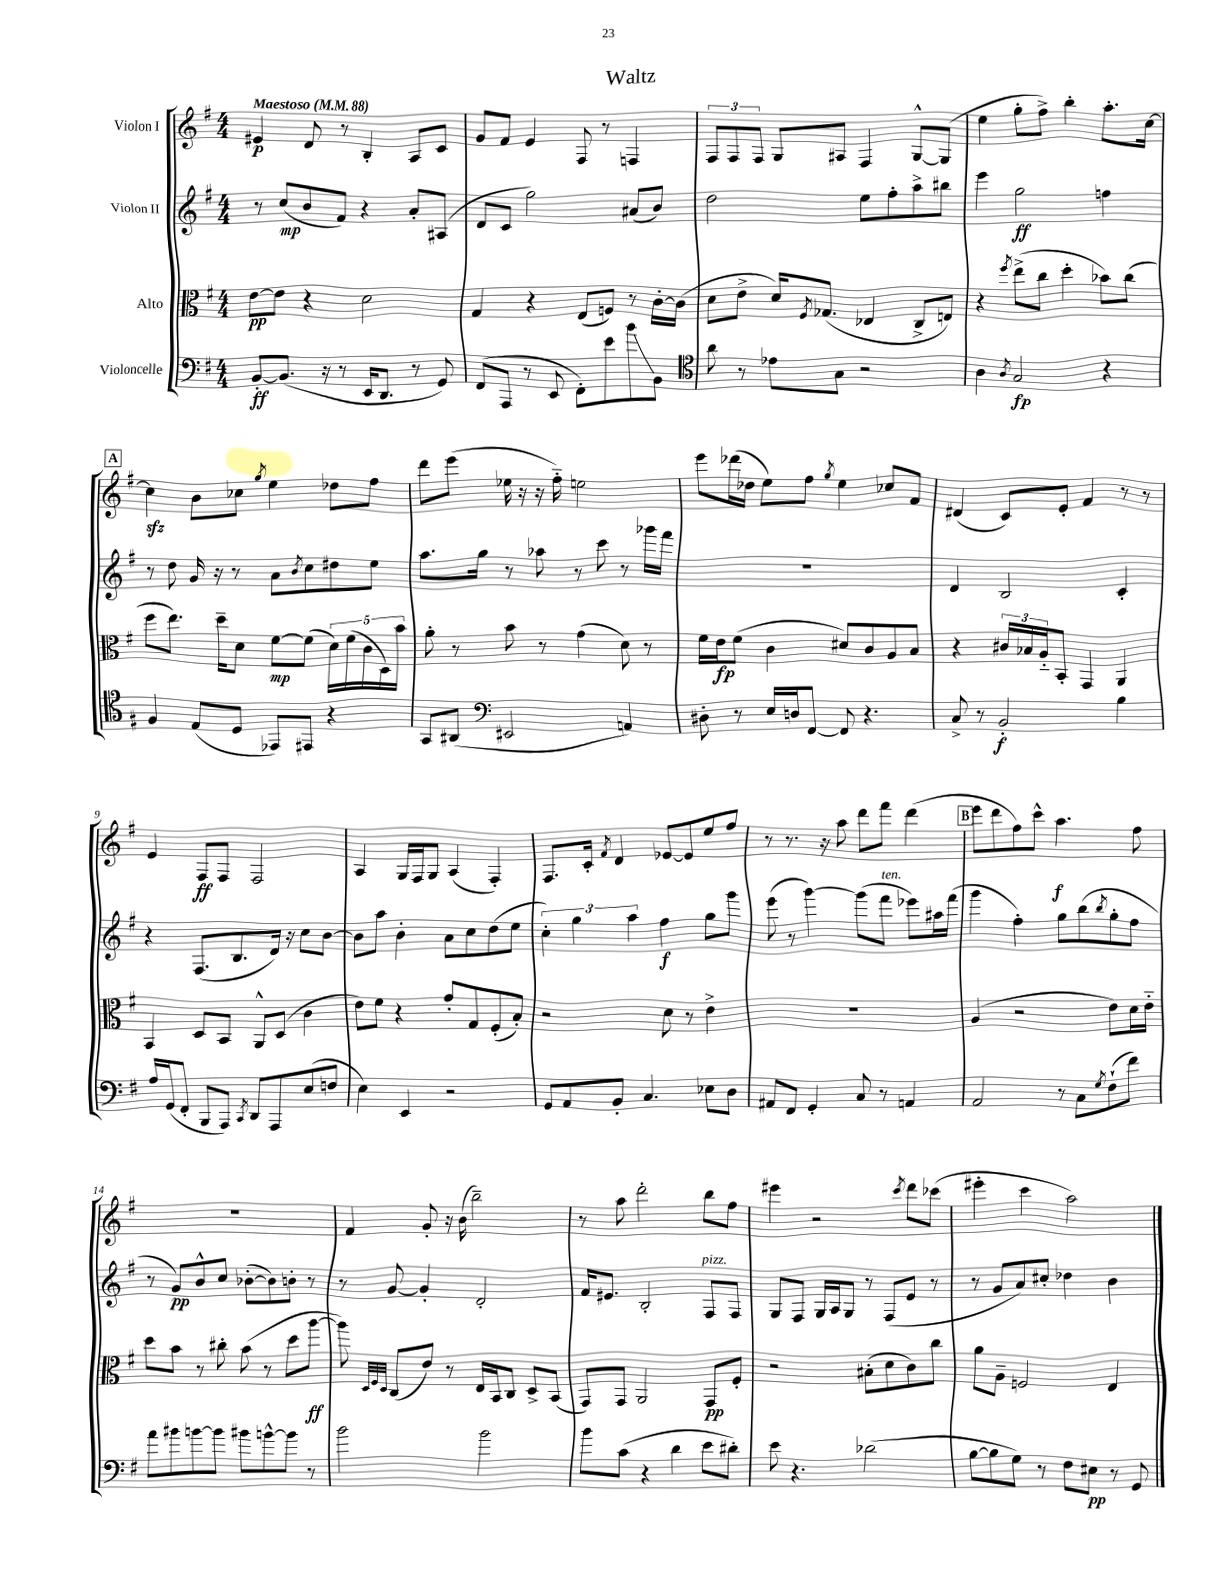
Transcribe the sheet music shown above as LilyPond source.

\header { title = "Waltz" }
<<
\new StaffGroup <<
\new Staff = "s0" \with { instrumentName = "Violon I" } {
    \clef treble \key g \major \numericTimeSignature \time 4/4 \tempo "Maestoso" 4 = 88
    eis'4\p d'8 r8 b4-. a8 c'8 |
    g'8 fis'8 e'4 fis8 r8 f4 |
    \tuplet 3/2 { fis8 fis8 fis8 } g8 ais8 fis4 g8~-^ g8( |
    e''4 g''8-. fis''8->) b''4-. a''8.-. c''16~ |
    \mark \markup { \box "A" } c''4\sfz b'8 ces''8 \acciaccatura { g''8 } e''4 des''8 fis''8 |
    d'''8 e'''8( ees''16 r16 r16 fis''16-_) e''2 |
    e'''8 des'''16( des''16 e''8) fis''8 \acciaccatura { g''8 } e''4 ces''8 fis'8 |
    dis'4( c'8) e'8-. fis'4 r8 r8 |
    e'4 fis8\ff fis8 fis2 |
    a4 g16 fis16 g8 a4( fis4-.) |
    fis8. c'16-. \acciaccatura { fis'8 } d'4 ees'8~ ees'8 e''8 fis''8 |
    r8 r8. r16 a''8 d'''8 fis'''8 d'''4( |
    \mark \markup { \box "B" } e'''8 d'''8 fis''8) c'''8-^ a''4.\f fis''8 |
    R1 |
    fis'4 g'8-. r16 b'16( b''2--) |
    r8 a''8 d'''2-. b''8 fis''8 |
    eis'''4 r2 \acciaccatura { c'''8 } d'''8 ces'''8( |
    eis'''4-. c'''4 a''2) \bar "|." |
}
\new Staff = "s1" \with { instrumentName = "Violon II" } {
    \clef treble \key g \major \numericTimeSignature \time 4/4
    r8 c''8\mp( b'8 fis'8) r4 a'8-. ais8( |
    d'8 c'8 g''2) ais'8( b'8) |
    d''2 e''8 fis''8-. a''8-> bis''8 |
    e'''4 g''2\ff f''4 |
    \mark \markup { \box "A" } r8 d''8 g'16 r16 r8 a'8 \acciaccatura { b'8 } c''8 dis''8 e''8 |
    a''8. g''16 r8 aes''8 r8 c'''8 r8 ges'''16 fis'''16 |
    R1 |
    d'4 b2 c'4-. |
    r4 fis8.( b8. d'16) r16 c''8 b'8~ |
    b'8 a''8 b'4-. a'8 c''8 d''8( e''8 |
    \tuplet 3/2 { c''4-.) g''4 a''4 } fis''4\f g''8 g'''8 |
    e'''8( r8 g'''4~) g'''8( fis'''8^\markup { \italic "ten." } ees'''8) ais''16 fis'''16( |
    \mark \markup { \box "B" } g'''4 fis''4-.) g''8 b''8( \acciaccatura { b''8 } g''8-. fis''8 |
    r8 g'8\pp) b'8-^ c''8 bes'8~-.( bes'8) b'8-. r8 |
    r8 g'8~ g'4-. d'2-. |
    fis'16 eis'8. b2-. fis8^\markup { \italic "pizz." } fis8 |
    g8 fis8 g16 a16 g8 r8 fis8( e'8 r8 |
    r8 g'8 a'8) cis''8-. des''4 b'4 \bar "|." |
}
\new Staff = "s2" \with { instrumentName = "Alto" } {
    \clef alto \key g \major \numericTimeSignature \time 4/4
    e'8~\pp e'8 r4 d'2 |
    g4 r4 e8( f8) r8 c'16~-. c'16( |
    d'8 e'8-> d'16) \acciaccatura { fis8 } ges8.( ees4 c8-> e8) |
    r4 \acciaccatura { fis''8 } e''8->( c''8 d''4-. bes'8) c''8( |
    \mark \markup { \box "A" } fis''8 e''8.) d''16-- d'8 fis'8~\mp fis'8( \tuplet 5/4 { d'16) fis'16( c'16 d16) b'16 } |
    a'8-. r8 b'8 r8 g'4( d'8) r8 |
    fis'16 e'16\fp fis'8( c'4 dis'8) c'8 a8 b8 |
    r4 \tuplet 3/2 { cis'16 bes16 a16-_ } b,8-. g,4 a,4 |
    b,4 d8 b,8 a,8-^ d8( c'4 |
    e'8) fis'8 r4 g'8-. g8 fis8-.( b8-.) |
    r2 d'8 r8 e'4-> |
    R1 |
    \mark \markup { \box "B" } a4( r2 e'8) d'16 e'16-_ |
    d''8 b'8 r8 cis''8-. b'8( r8 d''8 a''8~\ff |
    a''8) \grace { d32 fis32 d32 } c8( e'8) r8 e16 b,16 c8 d8-> b,8( |
    g,8) g,8 a,2 g,8\pp fis8-. |
    r2 bis8-.( d'8 c'8) c''8 |
    a'8 a8-- f2 e4 \bar "|." |
}
\new Staff = "s3" \with { instrumentName = "Violoncelle" } {
    \clef bass \key g \major \numericTimeSignature \time 4/4
    b,8~-.\ff b,8.( r16 r8 e,16 d,8. r8 g,8) |
    fis,8( a,,8 r8 e,8 fis,8-.) e'8 b'8\glissando b,8 |
    \clef tenor a'8 r8 ees'8 g8 r2 |
    a4 \acciaccatura { a8 } g2\fp r4 |
    \mark \markup { \box "A" } fis4 e8( d8 ees,8) eis,8 r4 |
    g,8 ais,8( \clef bass eis,2 a,4) |
    dis8-. r8 e16 d16 fis,8~ fis,8 r4. |
    c8-> r8 b,2-.\f b4 |
    a16 g,16( fis,8-. b,,8 a,,8) \acciaccatura { c,8 } d,8 a,,8 e8( f8 |
    e4) e,4 r2 |
    g,8 a,8 b,8-. c4. ees8 d8 |
    ais,8 fis,8 g,4-. c8 r8 a,4 |
    \mark \markup { \box "B" } a,2 r8 c8 \acciaccatura { g8 } fis8-!( fis'8) |
    a'8 bis'8 b'8~ b'8 bis'8 b'8~-^ b'8 r8 |
    b'2 b'2 |
    b'8 c'8( r4 d'4 e'8 dis'8-.) |
    e'8 r4. des'2( |
    b8~ b8 g8) r8 fis8 eis8\pp r8 g,8 \bar "|." |
}
>>
>>
